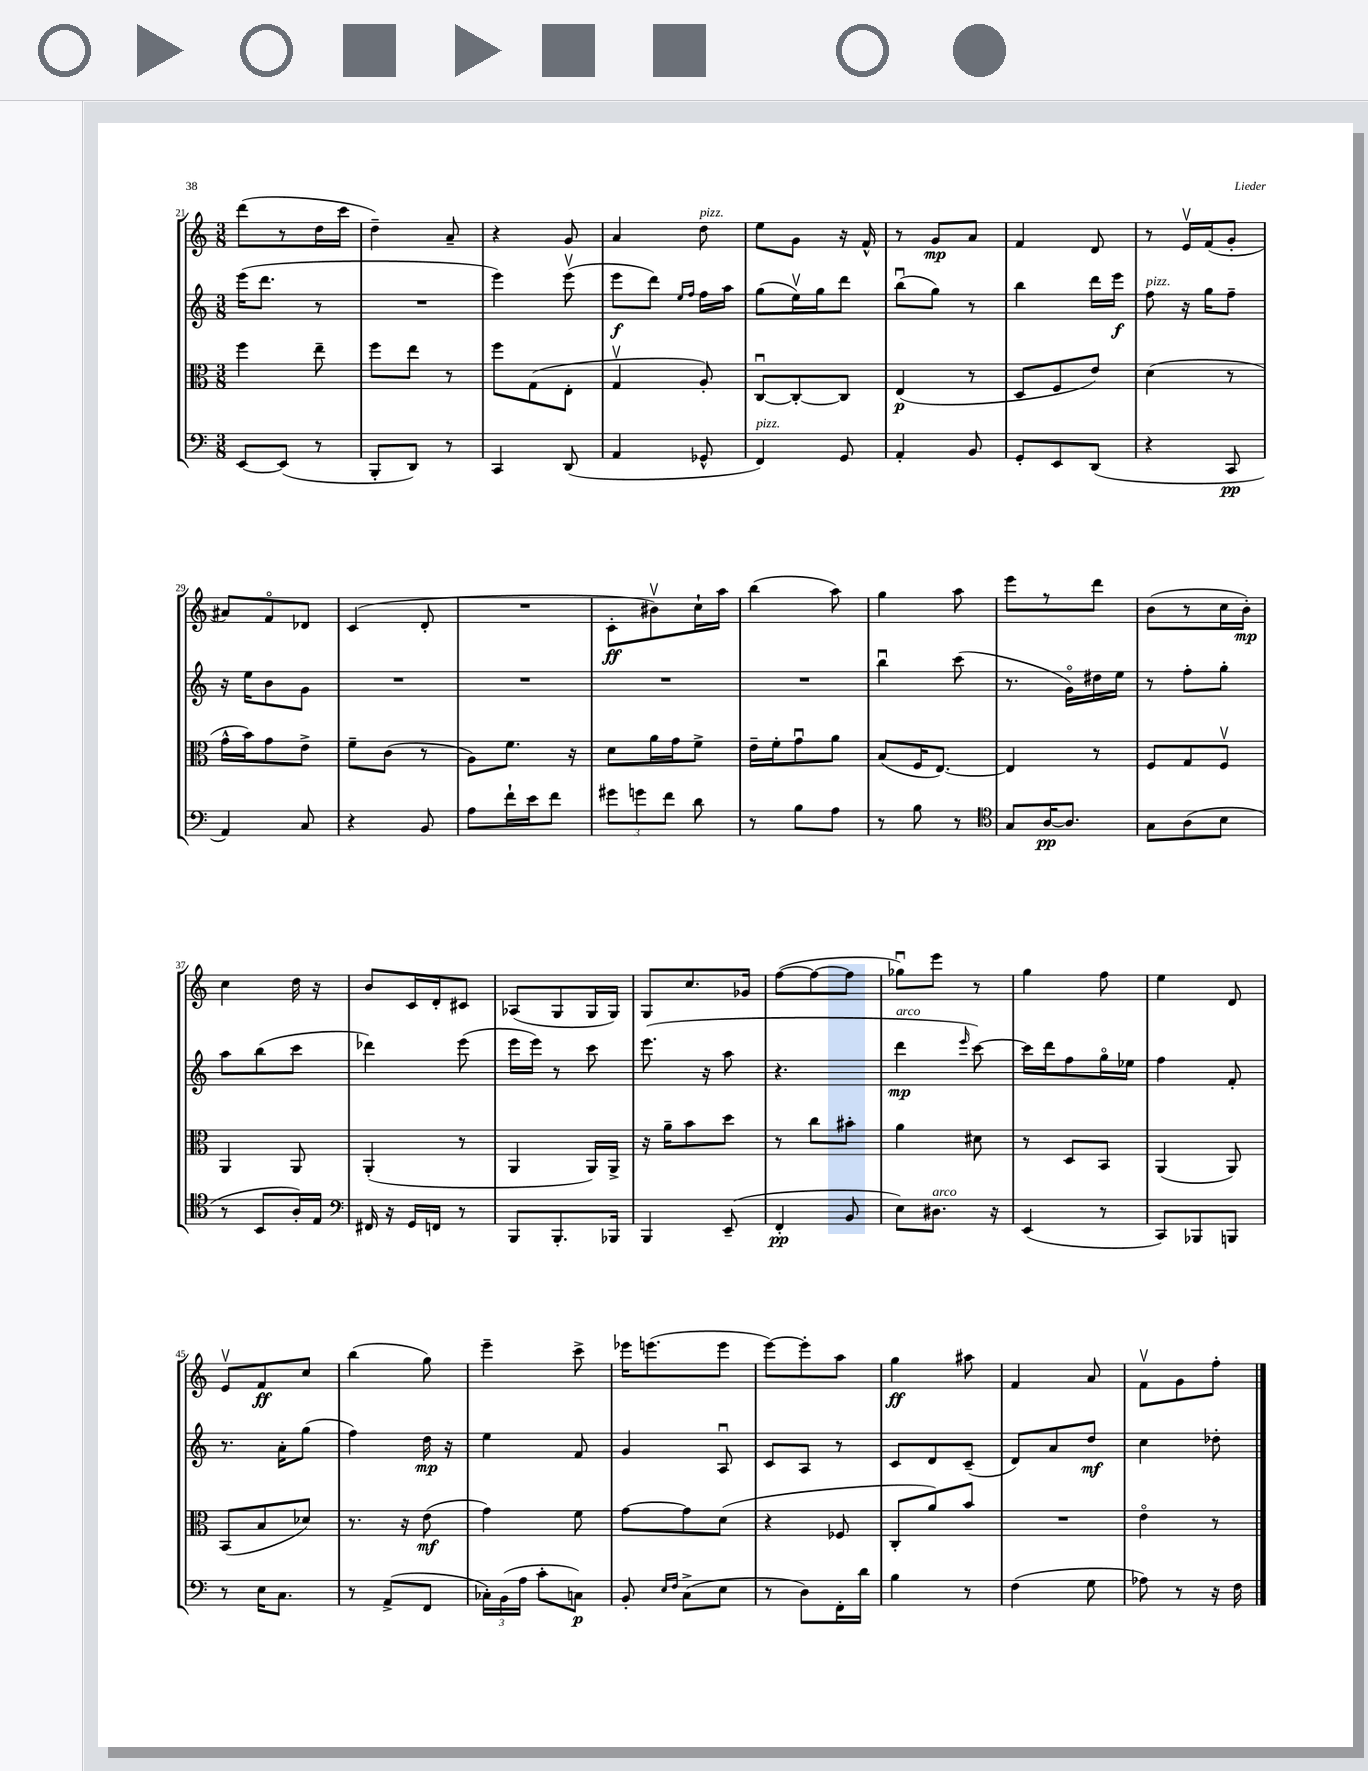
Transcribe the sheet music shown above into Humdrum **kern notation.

**kern	**kern	**kern	**kern
*staff4	*staff3	*staff2	*staff1
*clefF4	*clefC3	*clefG2	*clefG2
*k[]	*k[]	*k[]	*k[]
*M3/8	*M3/8	*M3/8	*M3/8
[8EE	4ff	(16eee	(8ddd
.	.	8.ddd	.
(8EE]	.	.	8r
8r	8ee~	8r	16dd
.	.	.	16ccc
=	=	=	=
8BBB'	8ff	4.r	4dd~)
8DD)	8ee	.	.
8r	8r	.	8a~
=	=	=	=
4CC	8ff	4eee)	4r
.	(8G	.	.
(8DD	8E'	(8eeev	8g
=	=	=	=
4AA	4Gv	8eee	4a
.	.	8ddd)	.
.	.	16qqee	.
.	.	16qqff	.
8GG-^^	8A')	16ff	8dd
.	.	16aa	.
=	=	=	=
4FF)	[8Cu	(8gg	8ee
.	8C'_	16eev)	8g
.	.	16gg	.
8GG	8C]	8ddd	16r
.	.	.	16f^^
=	=	=	=
4AA'	(4E	(8bbu	8r
.	.	8gg)	8g
8BB	8r	8r	8a
=	=	=	=
8GG'	8D	4bb	4f
8EE	8F	.	.
(8DD	8e)	16ddd	8d
.	.	16eee	.
=	=	=	=
4r	(4d	8ff	8r
.	.	16r	16ev
.	.	16gg	(16f
8CC	8r	8ff~	8g'
=	=	=	=
4AA)	16g^^	16r	8a#)
.	16b)	16ee	.
.	8g	8b	8fo
8C	8e^	8g	8d-
=	=	=	=
4r	8f~	4.r	(4c
.	(8c	.	.
8BB	8r	.	8d'
=	=	=	=
8A	8A)	4.r	4.r
16f`	8.f	.	.
16e	.	.	.
8f	.	.	.
.	16r	.	.
=	=	=	=
12g#	8d	4.r	8c'
12g	.	.	.
.	16a	.	8b#v)
12f	.	.	.
.	16g	.	.
8d	8f^	.	16cc`
.	.	.	16aa
=	=	=	=
8r	16e~	4.r	(4bb
.	16f'	.	.
8B	8gu	.	.
8A	8a	.	8aa)
=	=	=	=
8r	(8B	4bbu	4gg
8B	16F	.	.
.	[8.E)	.	.
8r	.	(8ccc	8aa
=	=	=	=
*clefC4	*	*	*
8G	4E]	8.r	8eee
[16A	.	.	8r
8.A]	.	16go)	.
.	8r	16dd#	8ddd
.	.	16ee	.
=	=	=	=
8G	8F	8r	(8b
(8A	8G	8ff'	8r
8B	8Fv	8gg'	16cc
.	.	.	16b')
=	=	=	=
8r	4AA	8aa	4cc
8BB	.	(8bb	.
16A')	8AA	8ccc	16dd
16E	.	.	16r
=	=	=	=
*clefF4	*	*	*
16FF#	(4AA'	4ddd-)	8b
16r	.	.	.
16GG	.	.	16c
16FF	.	.	16d'
8r	8r	(8eee	8c#
=	=	=	=
8BBB	4AA	16eee	(8A-
.	.	16eee)	.
8.BBB'	.	8r	8G
.	16AA)	8ccc	16G
16BBB-	16AA^	.	16G)
=	=	=	=
4BBB	16r	(8.eee	8G
.	16a~	.	.
.	8b	.	8.cc
.	.	16r	.
(8EE~	8dd	8aa	.
.	.	.	16g-
=	=	=	=
4FF'	8r	4.r	([8ff
.	8cc	.	8ff_
8BB	8b#'	.	8ff]
=	=	=	=
8E)	4a	4ddd	8gg-u)
8.D#	.	.	8eee
.	.	16qqeee	.
.	8d#	[8ccc)	8r
16r	.	.	.
=	=	=	=
(4EE	8r	16ccc]	4gg
.	.	16ddd	.
.	8D	8ff	.
8r	8BB	16ggo	8ff
.	.	16ee-	.
=	=	=	=
8CC)	(4AA	4ff	4ee
8BBB-	.	.	.
8BBB	8AA)	8f'	8d
=	=	=	=
8r	(8BB	8.r	8ev
16E	8B	.	8f
8.C	.	16a'	.
.	8d-)	(8gg	8cc
=	=	=	=
8r	8.r	4ff)	(4bb
(8AA^	.	.	.
.	16r	.	.
8FF	(8e	16dd	8gg)
.	.	16r	.
=	=	=	=
24C-')	4g)	4ee	4eee~
(24BB	.	.	.
24A	.	.	.
8c'	.	.	.
8C)	8f	8f	8ccc^
=	=	=	=
8BB'	[8g	4g	16eee-
.	.	.	(8.eee
16qqE	.	.	.
16qqF	.	.	.
(8C^	8g]	.	.
8E	(8d	8Au	8eee
=	=	=	=
8r	4r	8c	[8eee)
8D)	.	8A	8eee']
16FF'	8F-	8r	8aa
16d	.	.	.
=	=	=	=
4B	8C'	8c	4gg
.	8a)	8d	.
8r	8b	(8c~	8aa#
=	=	=	=
(4F	4.r	8d)	4f
.	.	8a	.
8G	.	8dd	8a
=	=	=	=
8A-)	4eo	4cc	8fv
8r	.	.	8g
16r	8r	8dd-'	8ff'
16F	.	.	.
==	==	==	==
*-	*-	*-	*-
